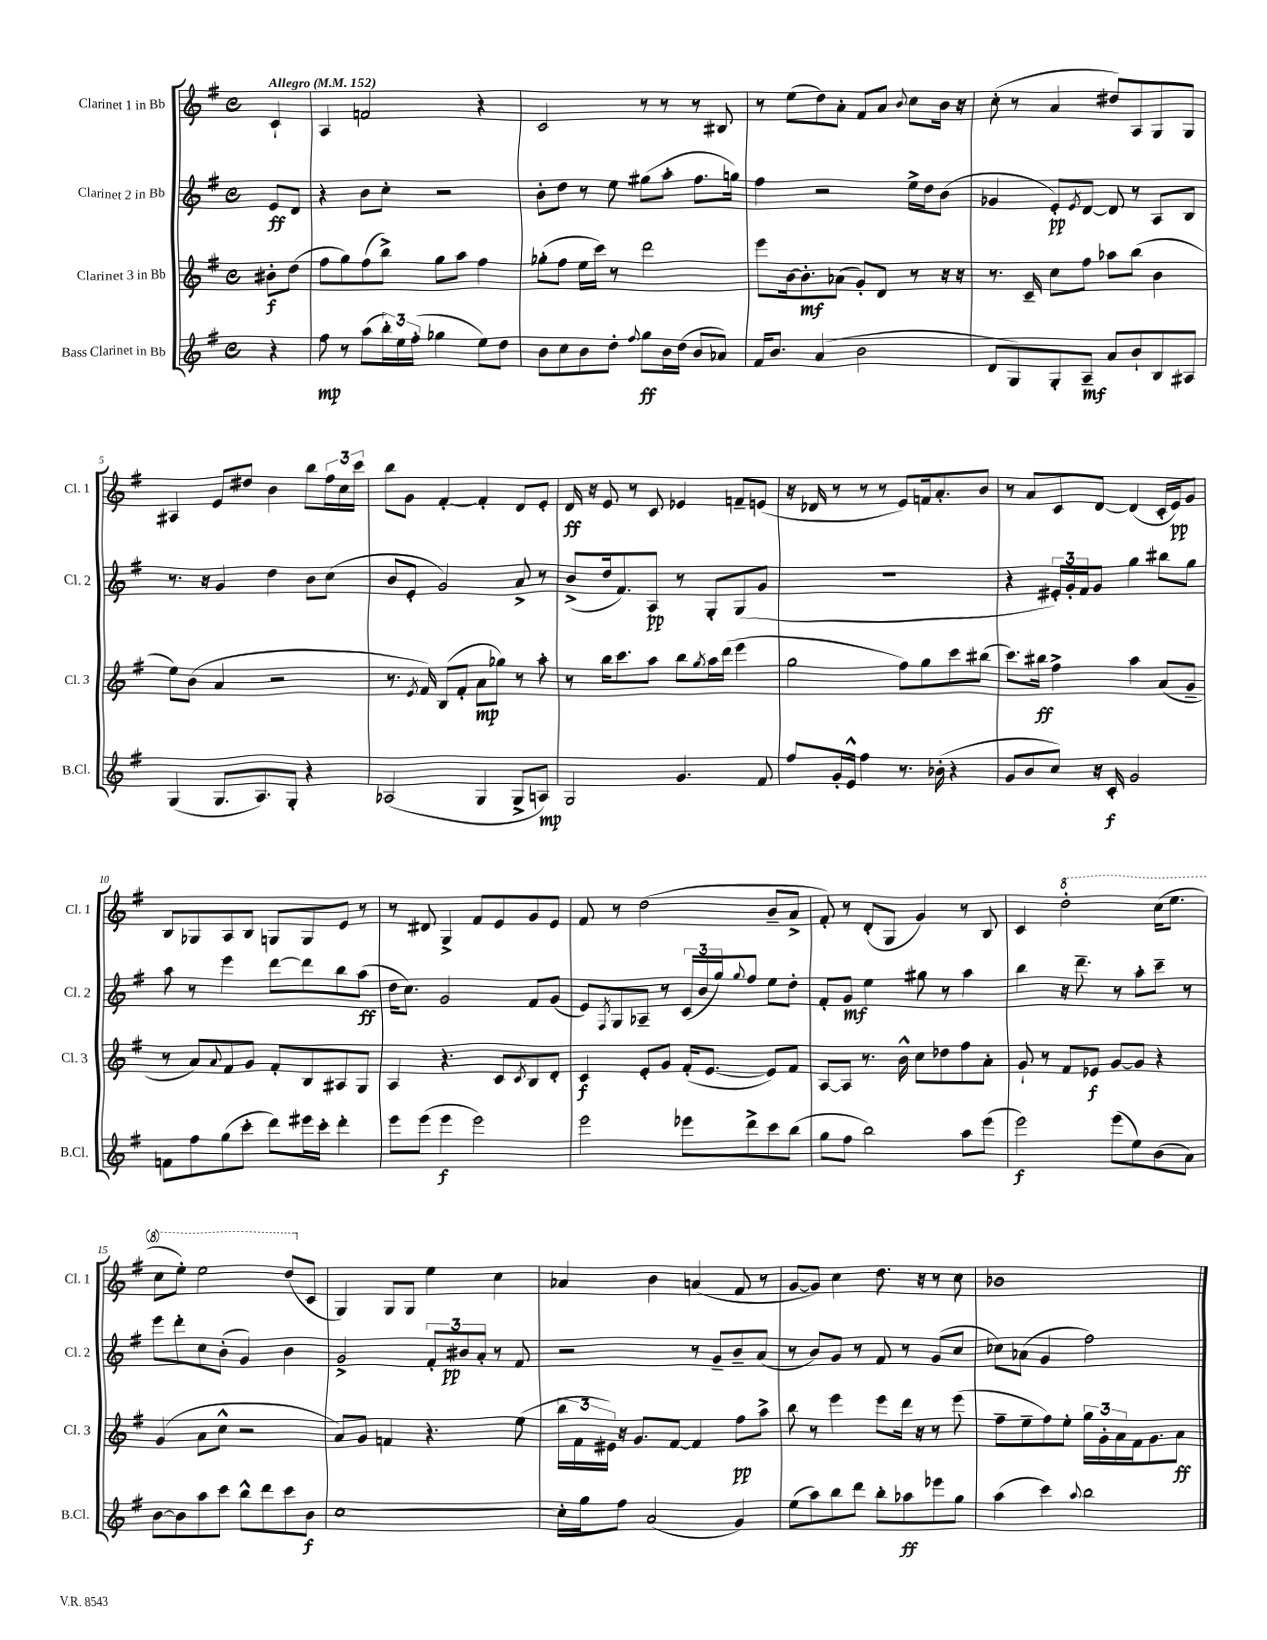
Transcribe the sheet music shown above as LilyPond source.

<<
\new StaffGroup <<
\new Staff = "s0" \with { instrumentName = "Clarinet 1 in Bb" shortInstrumentName = "Cl. 1" } {
    \clef treble \key g \major \defaultTimeSignature \time 4/4 \partial 4 \tempo "Allegro" 4 = 152
    c'4-! |
    a4 f'2 r4 |
    c'2 r8 r8 r8 bis8 |
    r8 e''8( d''8) a'8-. fis'8 a'8 \appoggiatura { b'8 } c''8 b'16 r16 |
    c''8-.( r8 a'4 dis''8) a8 g8 g8 |
    ais4 e'8 dis''8 b'4 b''8 \tuplet 3/2 { fis''16 c''16 c'''16 } |
    b''8 g'8 fis'4~-. fis'4-. d'8 e'8-. |
    d'16\ff r16 e'8 r8 c'8 ees'4 f'8-- e'8( |
    r16 des'16 r8 r8 r8 e'8) f'16 a'8.-. b'8 |
    r8 a'8 c'8 d'8~ d'4( c'16-. e'16\pp) g'8 |
    b8 ges8 a8 b8 g8 g8 e'8 r8 |
    r8 dis'8 g4-> fis'8 e'8 g'8 e'8 |
    fis'8 r8 d''2( b'8-- a'8-> |
    fis'8-.) r8 d'8-.( g8 g'4) r8 b8 |
    c'4 \ottava #1 d'''2-. c'''16( e'''8. |
    c'''8 e'''8-.) e'''2 d'''8( \ottava #0 c'8 |
    g4) g8 g8 e''4 c''4 |
    aes'4 b'4 a'4( fis'8 r8 |
    g'8~ g'8) c''4 d''8. r16 r8 c''8 |
    bes'1 \bar "|." |
}
\new Staff = "s1" \with { instrumentName = "Clarinet 2 in Bb" shortInstrumentName = "Cl. 2" } {
    \clef treble \key g \major \defaultTimeSignature \time 4/4 \partial 4
    e'8\ff d'8 |
    r4 b'8 c''8-. r2 |
    b'8-. d''8 r8 e''8 gis''8( a''8-. fis''8. g''16) |
    fis''4 r2 e''16-> d''16 b'8( |
    ges'4 e'8-.\pp) \acciaccatura { e'8 } d'8~ d'8 r8 a8 b8 |
    r8. r16 g'4 d''4 b'8 c''8( |
    b'8 e'8-. g'2) a'8-> r8 |
    b'8->( d''16 fis'8.) a8\pp r8 g8-. g8( g'8 |
    r1 |
    r4 \tuplet 3/2 { eis'16-.) g'16-. fis'16 } g'8 g''4 bis''8 g''8 |
    a''8 r8 e'''4 d'''8~ d'''8 b''8 a''8\ff( |
    d''16 c''8.) g'2 fis'8 g'8( |
    e'8) \acciaccatura { fis8 } g8 aes8-- r8 \tuplet 3/2 { c'16( b'16 g''16) } \appoggiatura { g''8 } fis''8 e''8 d''8-. |
    fis'8-. g'8\mf e''4 gis''8 r8 a''4 |
    b''4 r16 d'''8.-- r8 a''8-. c'''8-- r8 |
    e'''8 d'''8-. c''8 b'8-.( g'4) b'4 |
    g'2-> \tuplet 3/2 { fis'8-. bis'8\pp a'8-. } r8 fis'8 |
    r2 r8 g'8-- b'8-- a'8( |
    r8 b'8) g'8 r8 fis'8 r8 g'8( c''8 |
    ces''8) aes'8( g'4 fis''2) \bar "|." |
}
\new Staff = "s2" \with { instrumentName = "Clarinet 3 in Bb" shortInstrumentName = "Cl. 3" } {
    \clef treble \key g \major \defaultTimeSignature \time 4/4 \partial 4
    bis'8-.\f d''8( |
    fis''8 g''8) fis''8( b''8->) g''8 a''8 fis''4 |
    ges''8-.( fis''8 e''16 c'''16) r8 d'''2 |
    e'''8 b'16~ b'8.-.\mf aes'8( g'8-.) d'8 r8 r16 r16 |
    r8. c'16-- c''8 fis''8 aes''8 b''8( b'4 |
    e''8) b'8( a'4 r2 |
    r8. \acciaccatura { e'8 } fis'16) b8( fis'8-. a'8\mp ges''8) r8 a''8-. |
    r8 b''16 c'''8. a''8 b''8 \acciaccatura { g''8 } a''16 d'''16( e'''4 |
    g''2 fis''8) g''8 c'''8 bis''8( |
    c'''8.) bis''16\ff fis''4-> a''4 a'8( g'8-- |
    r8 a'8) \appoggiatura { a'8 } fis'8 g'8 fis'8-. b8 ais8 g8 |
    a4 r4. c'8 \acciaccatura { c'8 } b8 d'8-. |
    c'4\f e'8-. g'8 fis'16-.( e'8.~ e'8) fis'8 |
    a8~ a8 r8. b'16-^ c''8 des''8 fis''8 a'8-. |
    g'8-! r8 fis'8 ees'8\f g'8~ g'8 r4 |
    g'4( a'8 c''8-^ r2 |
    a'8) g'8 f'4 r4. e''8( |
    \tuplet 3/2 { b''16 fis'16 eis'16) } r16 g'8. fis'8~ fis'4 fis''8\pp a''8-> |
    b''8 r8 e'''4 e'''8 d'''16 r16 r8 e'''8( |
    fis''8-- e''8-- fis''8) e''8-. \tuplet 3/2 { g''16 g'16-. a'16 } fis'16 g'8. a'8\ff \bar "|." |
}
\new Staff = "s3" \with { instrumentName = "Bass Clarinet in Bb" shortInstrumentName = "B.Cl." } {
    \clef treble \key g \major \defaultTimeSignature \time 4/4 \partial 4
    r4 |
    fis''8\mp r8 a''8( \tuplet 3/2 { b''16-.) e''16 fis''16-.( } ges''4 e''8) d''8 |
    b'8 c''8 b'8 d''8-. \appoggiatura { fis''8 } g''8\ff b'16 d''16( b'8 aes'8) |
    fis'16 b'8. a'4( b'2 |
    d'8 g8) g8-. a8--\mf a'8 b'8-! b8 ais8 |
    g4( g8. a8.) g8-. r4 |
    aes2( g4 g8-> a8\mp) |
    g2 g'4. fis'8 |
    fis''8 g'16-. e'16-^ fis''4 r8. bes'16-.( r4 |
    g'8 b'8 c''8) r16 c'16-.\f g'2 |
    f'8 fis''8 g''8( c'''8-. d'''8) eis'''16 c'''16-. d'''4-. |
    e'''8 e'''8( e'''4\f e'''2) |
    e'''2 ees'''8 d'''8-> c'''8 b''8( |
    g''8 fis''8 b''2) a''8 e'''8( |
    e'''2\f) e'''8( e''8) b'8( a'8) |
    b'8~ b'8 a''8 c'''8 b''8-^ d'''8 c'''8 b'8\f |
    c''1~ |
    c''16-. g''16 fis''8 a'2( g'4) |
    e''8( a''8) b''8 d'''8 b''8-. aes''8\ff ees'''8 g''8 |
    a''4( c'''4) \appoggiatura { a''8 } b''2 \bar "|." |
}
>>
>>
